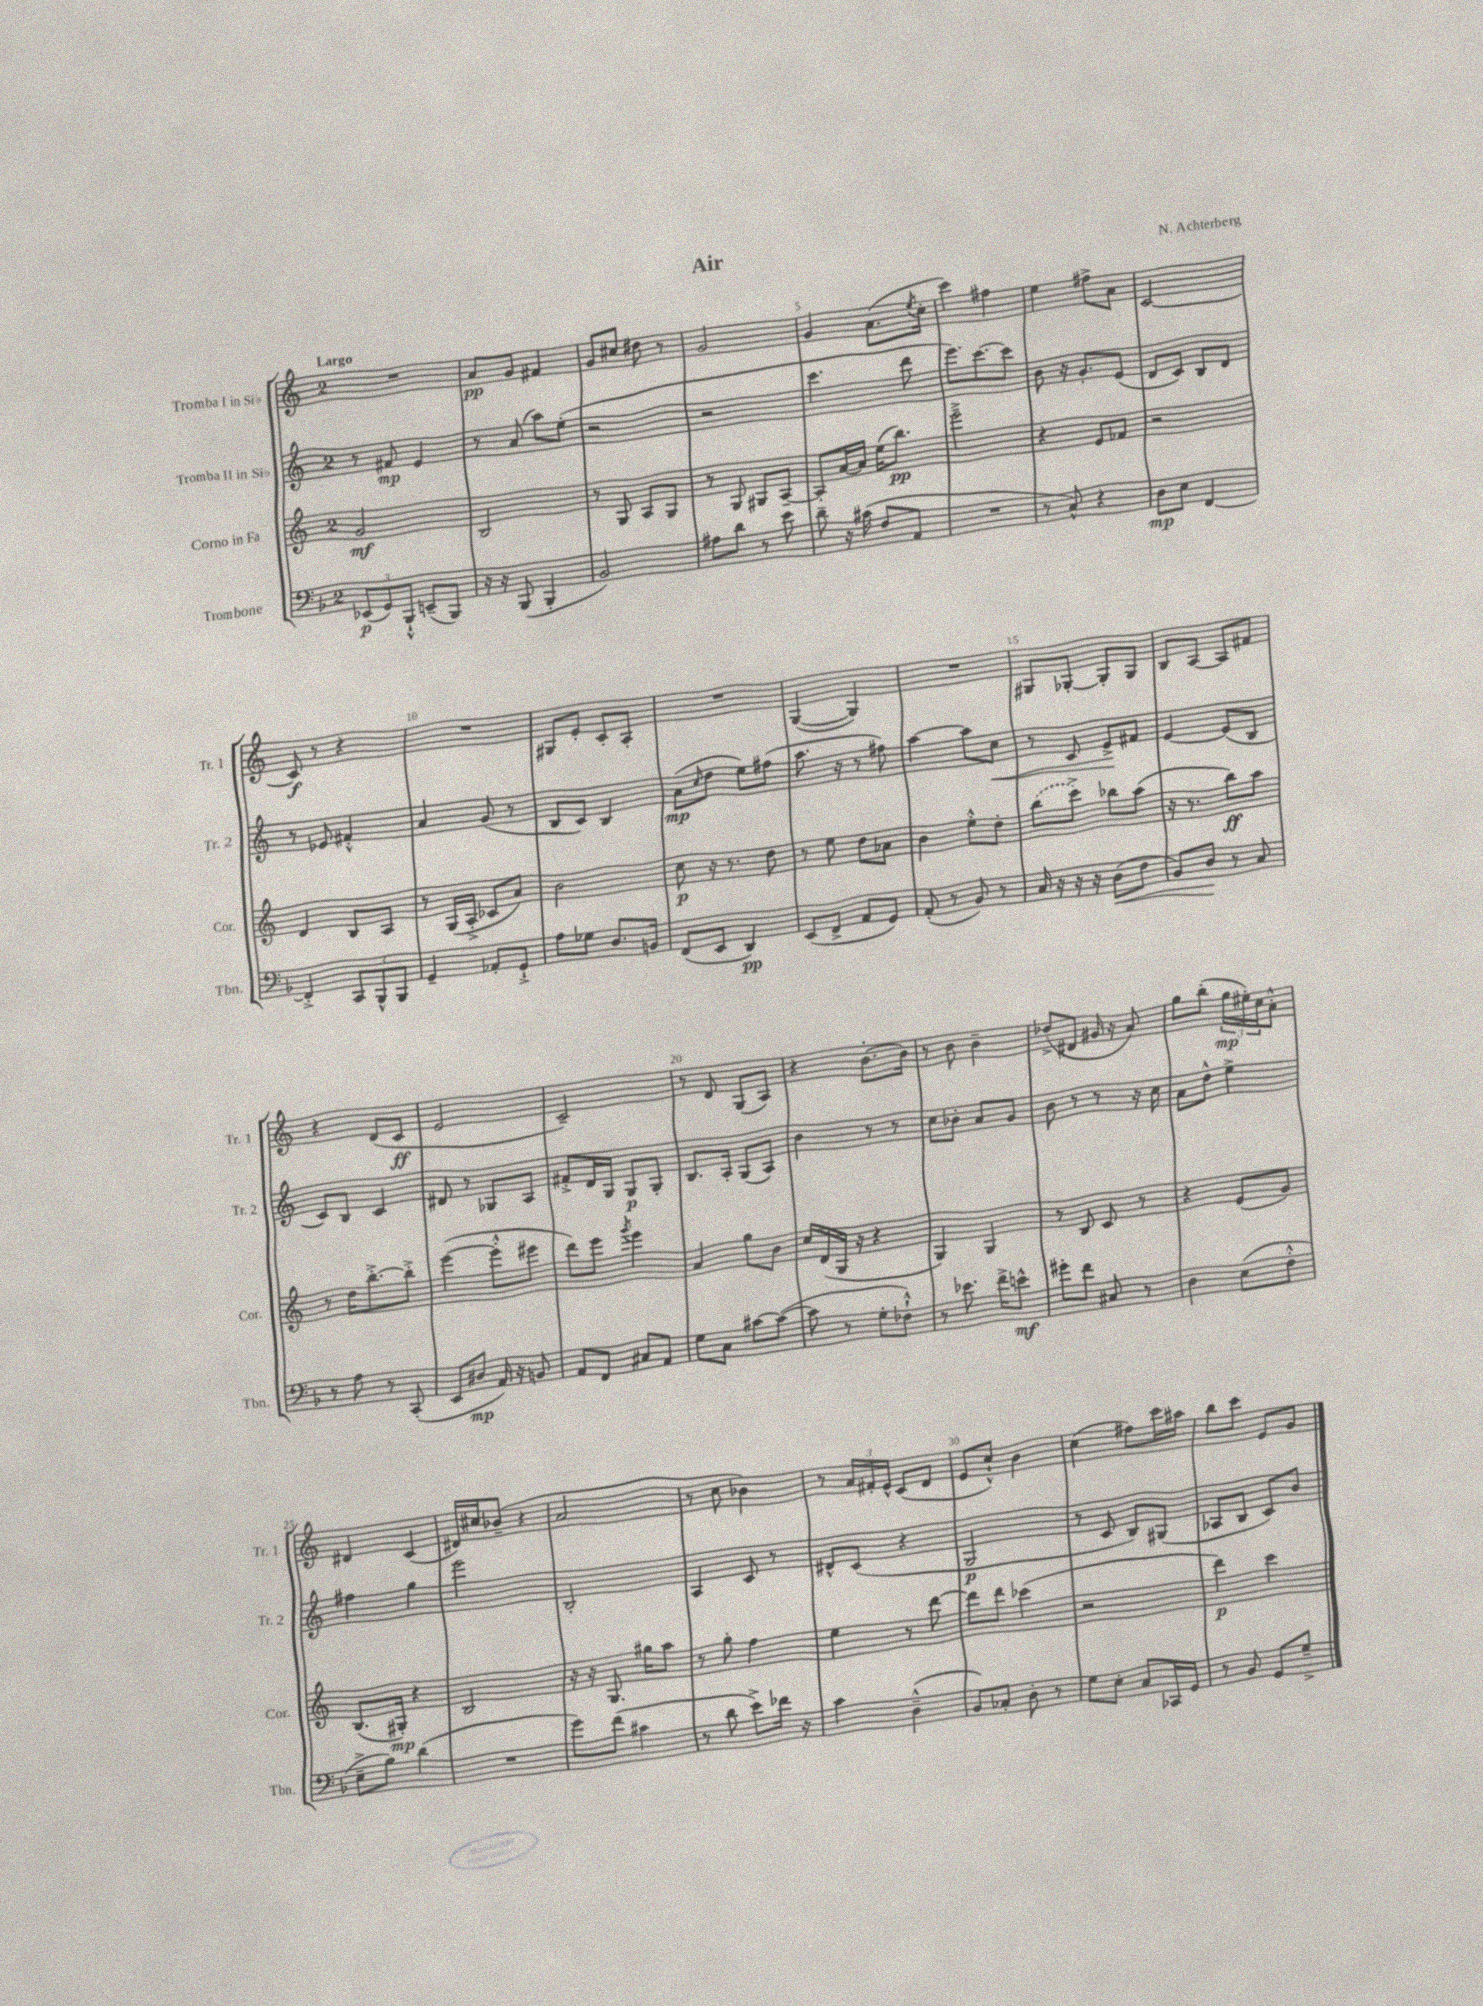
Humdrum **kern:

**kern	**kern	**kern	**kern
*staff4	*staff3	*staff2	*staff1
*clefF4	*clefG2	*clefG2	*clefG2
*k[b-]	*k[]	*k[]	*k[]
*M2/4	*M2/4	*M2/4	*M2/4
(12EE-	2g	8r	2r
12GG)	.	.	.
.	.	8f#	.
12BBB-`^^	.	.	.
(8EE~	.	4e	.
8BBB-)	.	.	.
=	=	=	=
16r	2B	8r	8a
16r	.	.	.
(8BBB-	.	(8a	8g
4BBB-'	.	8aa)	4f#
.	.	(8ee'	.
=	=	=	=
2BB-)	8r	2r	8g
.	8G	.	8cc#
.	8A	.	8dd#
.	8G	.	8r
=	=	=	=
8A#	8r	2r	2g
8d	8G	.	.
8r	8G#	.	.
8e	[8A~	.	.
=	=	=	=
8d~	8A']	4.ccc	4g
16r	[16a	.	.
(16c#	16a]	.	.
8F	(16ee	.	(8.a
.	8.bb)	.	.
8AA	.	8ddd	.
.	.	.	8qee
.	.	.	16cc'
=	=	=	=
2r	2eee~^	8.eee)	4ccc)
.	.	[8.ccc	.
.	.	.	4ff#
.	.	8ccc]	.
=	=	=	=
8r	4r	8b	4ee
8C^^)	.	16r	.
.	.	8.g'	.
4r	8e	.	8ff#^
.	8f-	(8e	8a
=	=	=	=
8D	2r	8d	[2c
8E	.	8c)	.
[4FF	.	8B	.
.	.	8d	.
=	=	=	=
4FF'^]	4d	8r	8c]
.	.	8e-	8r
12CC	8B	4f#'^^	4r
12BBB-^^	.	.	.
.	8A	.	.
12BBB-	.	.	.
=	=	=	=
4GG~	8r	4a	2r
.	(16G	.	.
.	16A'^	.	.
8AA-'	8c-	(8g	.
8GG`^	8a)	8r	.
=	=	=	=
8A	2b	8B	8G#
8G-	.	8c)	8e'
8.D	.	4B	8c'
.	.	.	8A'
16BB	.	.	.
=	=	=	=
(8FF	8cc	(8a	2r
.	.	16qqcc	.
8EE	16r	8dd	.
.	8.r	.	.
4DD)	.	8ee)	.
.	8dd	(8ff#	.
=	=	=	=
(8EE	8r	8.aa	([4G
8FF^	8ee	.	.
.	.	16r	.
8AA	8dd	8r	4G])
8GG)	8a-	8ff#)	.
=	=	=	=
(8AA'	4b	[4aa	2r
8r	.	.	.
8BB-)	8ee'^^	8aa]	.
8r	8dd'	8cc	.
=	=	=	=
16C	(8bb	8r	8G#
16r	.	.	.
16r	8ccc^)	8c	[8G-'
16r	.	.	.
(8D	8bb-	8e^	8G-']
8F	(8aa	8f#	8G-
=	=	=	=
8BB-)	16r	[4e	8B
.	8.r	.	.
8D	.	.	[8A
8r	8bb)	(8e]	8A]
8C	8aa	8B	8f#
=	=	=	=
8r	8r	8c)	4r
8A	16dd	8B	.
.	[8.bb'^	.	.
8r	.	4c	(8d
(8CC'	8bb'^]	.	8c
=	=	=	=
8EE	([4eee	8d#	2e
8D#	.	8r	.
16AA)	8eee'^^]	8G-	.
16r	.	.	.
8BB	8eee#	8A	.
=	=	=	=
8AA	8ddd)	8f#'^	2c~)
8FF	8eee	16d	.
.	.	16G	.
.	8qggg	.	.
8C#	4eee	8G	.
8AA	.	8G'	.
=	=	=	=
8G	4a	8.B	8r
8C	.	.	8d
.	.	16A'	.
[8c#	8gg	(8G	(8G
(8c#_	8b	8A)	8A)
=	=	=	=
8c#]	16cc	4b	4r
.	(16d	.	.
8r	16G	.	.
.	16r	.	.
8G'	4r	8r	[8.b'
8F-`^^)	.	8r	.
.	.	.	16b]
=	=	=	=
8r	4G)	8cc	8r
8.e-	.	8b-'	8b
.	4G	8a	4b~
16f^	.	.	.
8e^^	.	8g	.
=	=	=	=
8g#'	8r	8b	(8dd-^
8f	8B	8r	8d#
8C#	8c	8r	16g#
.	.	.	16r
8r	8r	16r	8a)
.	.	16cc	.
=	=	=	=
4D	4r	8a	8gg
.	.	8dd^^	(8bb'
(8E	(8e	4ee^	24gg
.	.	.	24ee#')
.	.	.	24cc
8F'^^	8g)	.	8a'^^
=	=	=	=
8E~^	(8.B	4ff#	4d#
8B-)	.	.	.
.	16G#')	.	.
(4d	4r	4gg	(4c
=	=	=	=
2r	2B	2eee	16d#)
.	.	.	16cc#
.	.	.	(8b-~
.	.	.	4r
=	=	=	=
8g)	16r	2B'	2a
.	16r	.	.
(8f	8.G	.	.
4c#	.	.	.
.	16gg#	.	.
.	8aa	.	.
=	=	=	=
8r	8r	4A	8r
8d	8gg'	.	8cc
8e^)	4ff	8c	4b-)
16f-	.	8r	.
16r	.	.	.
=	=	=	=
4c	4ee	8d#^^	8r
.	.	(8c	24a
.	.	.	24f#'
.	.	.	24e^^
(4D~^^	8r	4r	(8c
.	[8ddd	.	8d
=	=	=	=
8BB-)	8ddd]	2G	8e
8C-'	8ddd	.	8cc`^^)
8D'	(4ccc-	.	4b
8r	.	.	.
=	=	=	=
8G	2r	8r	(4cc
8E'	.	8c	.
8C	.	8B)	8ff#)
16CC-	.	(8G#	16ccc
16GG	.	.	16aa#
=	=	=	=
8r	4ddd)	8A-	8bb
8BB-	.	8B	8ccc
8GG	4ccc	8c)	8e
8G~^	.	8b	8g
==	==	==	==
*-	*-	*-	*-
